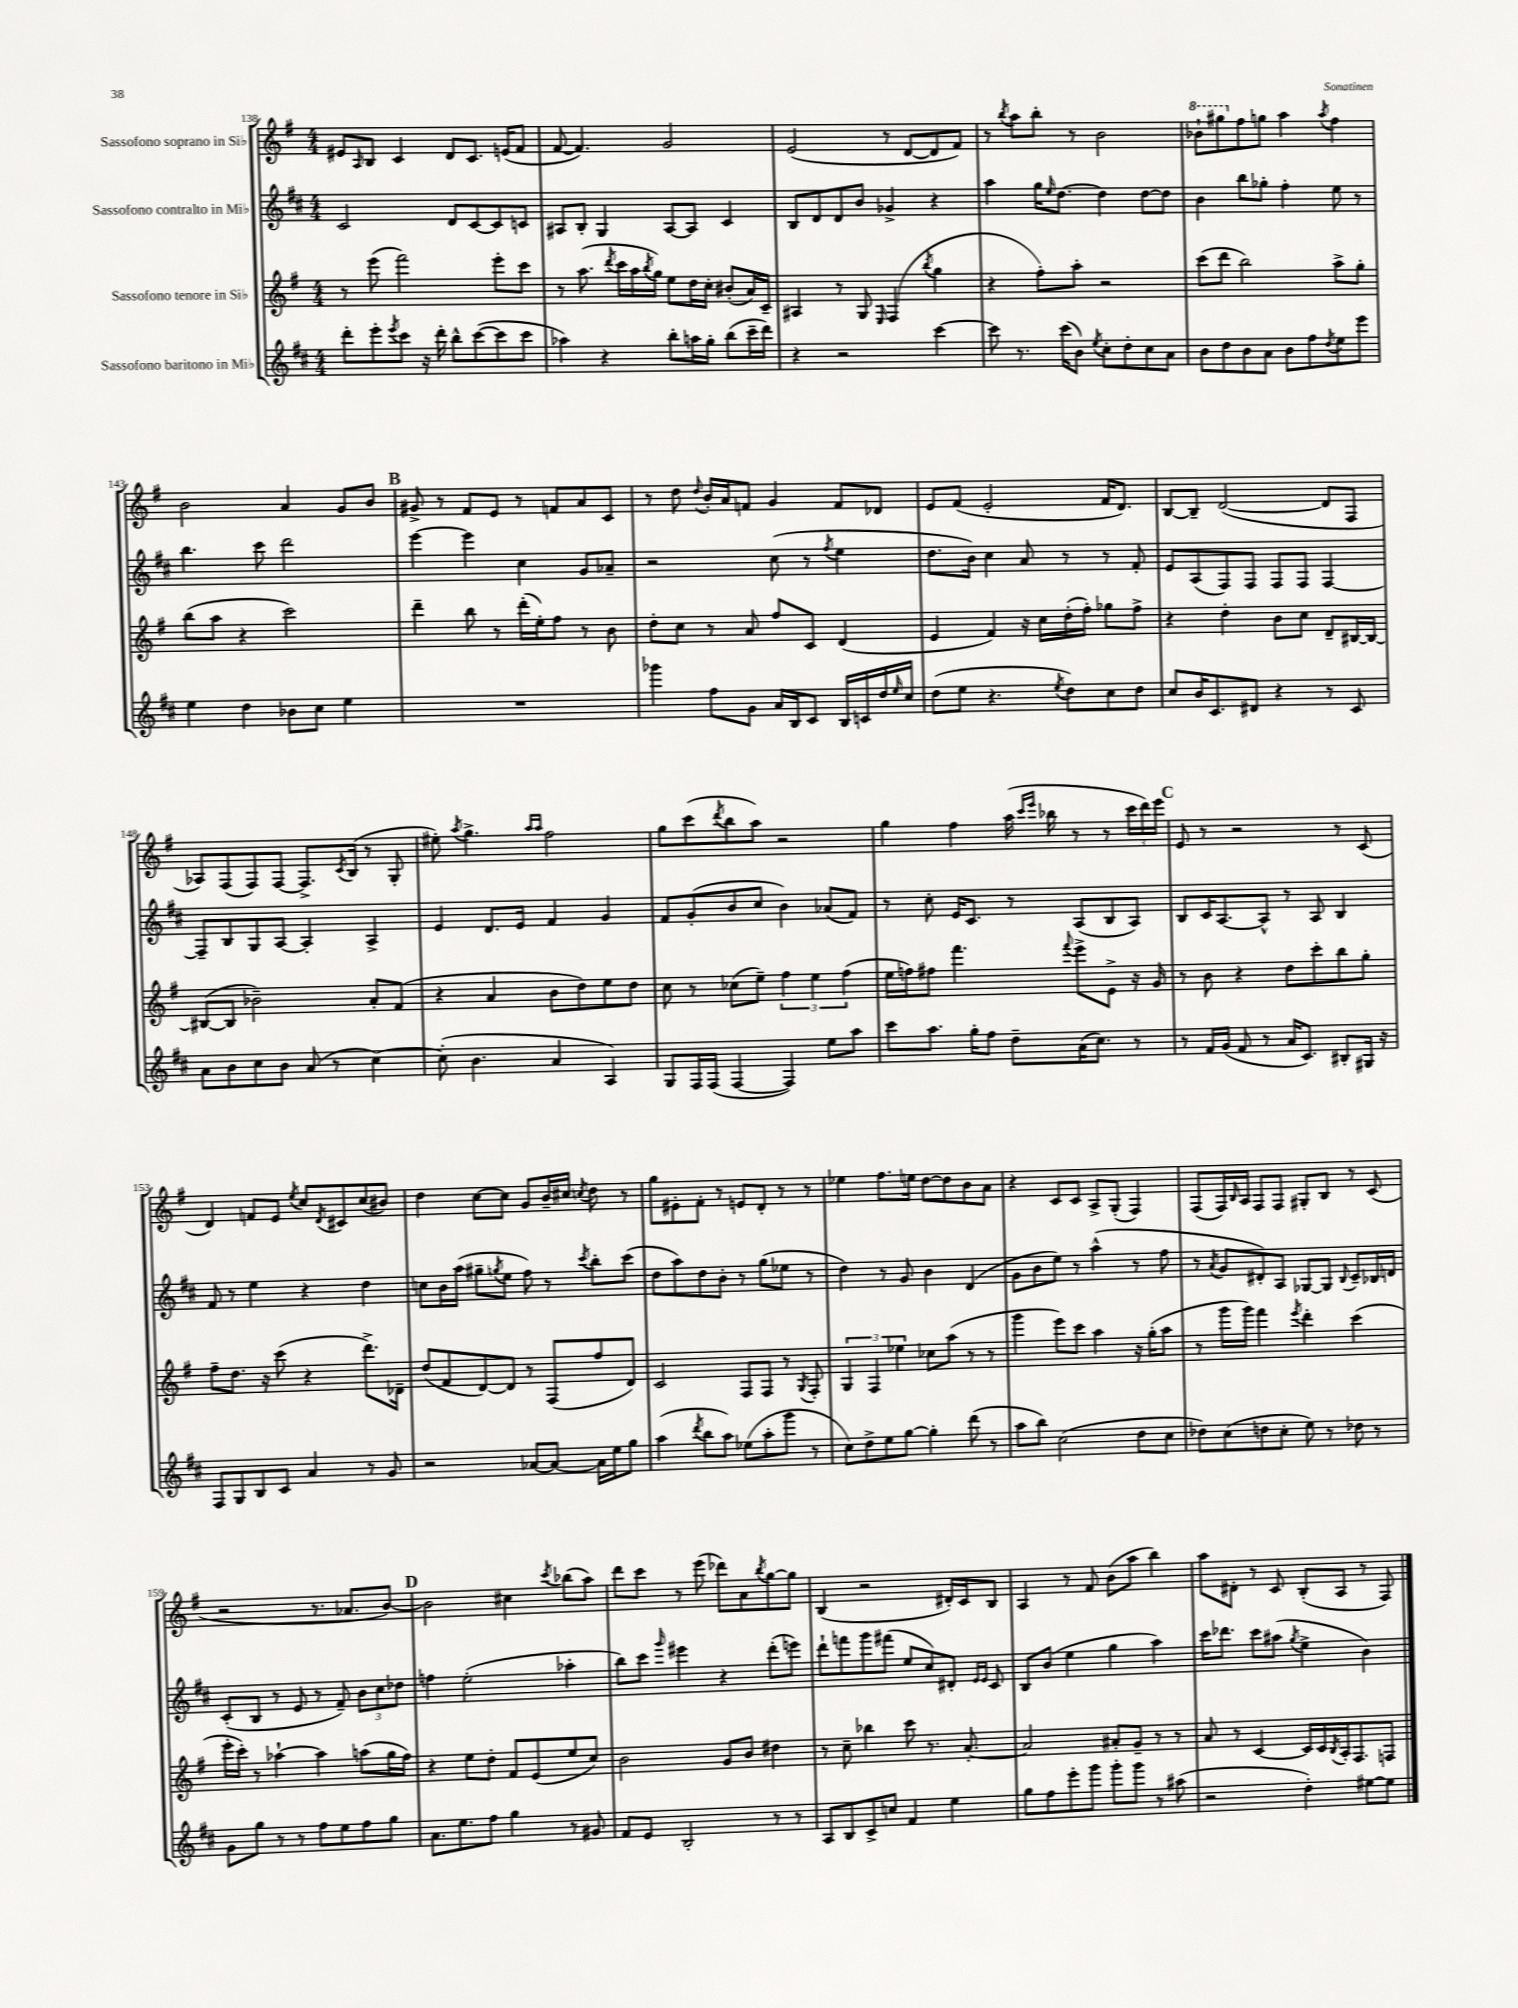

**kern	**kern	**kern	**kern
*staff4	*staff3	*staff2	*staff1
*clefG2	*clefG2	*clefG2	*clefG2
*k[f#c#]	*k[f#]	*k[f#c#]	*k[f#]
*M4/4	*M4/4	*M4/4	*M4/4
8ddd'	8r	2c#	8e#
.	.	.	16qqA
8eee'	(8eee	.	8B
8qeee	.	.	.
8ccc#	2fff#)	.	4c
16r	.	.	.
16ddd'	.	.	.
8bb^^	.	8d	8d
([8ccc#	.	[8c#	8.c
8ccc#]	8eee'	8c#]	.
.	.	.	(16e
8ccc#	8ccc	8c	8f#
=	=	=	=
4aa-)	8r	8A#	[8f#
.	(8.aa	8B'	4.f#])
4r	.	4G	.
.	8qddd	.	.
.	16ccc	.	.
.	16aa	.	.
.	8qbb	.	.
.	16gg)	.	.
8bb'	8ee	[8A#	2g
16aa	16dd	8A#]	.
16gg'	16cc'	.	.
(8bb	(8b#'	4c#	.
16ccc#~	16a)	.	.
16ddd)	16c~	.	.
=	=	=	=
4r	4A#	8B	(2e
.	.	8d	.
2r	8r	8d	.
.	8G	8b	.
.	16qqE	.	.
.	(4F#	4g-^	8r
.	.	.	[8d
.	8qbb	.	.
[4ccc#	4gg	4r	8d]
.	.	.	8f#)
=	=	=	=
8ccc#]	4r	4aa	8r
.	.	.	8qbb
8.r	.	.	8aa
.	8ff#')	16gg	8bb'
.	.	16qqee	.
(16ccc#	.	[8.dd	.
8b)	8aa'	.	8r
8qee	.	.	.
8cc#'	2r	4dd]	2b
8dd'	.	.	.
8cc#	.	[8dd	.
8a	.	8dd]	.
=	=	=	=
8b	(8ccc	4b	8bb-`
8dd	8ddd	.	8ggg#
8b	2bb)	8bb	8ff#
8a	.	8gg-'	8gg
8b	.	4ff#'	4aa
8ff#	.	.	.
8qdd	.	.	8qaa
8ee	8aa^	8ee	4ff#
8eee	8gg'	8r	.
=	=	=	=
4ee	(8bb	4.bb	2b
.	8aa	.	.
4dd	4r	.	.
.	.	8ccc#	.
8b-	2ccc)	2ddd	4a
8cc#	.	.	.
4ee	.	.	8g
.	.	.	8b
=	=	=	=
1r	4ddd~	[4eee	8g#^
.	.	.	8r
.	8bb	4eee]	8f#
.	8r	.	8e
.	(16ddd'	4cc#	8r
.	16ee')	.	.
.	8ff#	.	8f
.	8r	8g	8a
.	8b	8a-~	8c
=	=	=	=
4ggg-	8dd'	2r	8r
.	8cc	.	8dd
.	.	.	8qqdd
8ff#	8r	.	16b'
.	.	.	16a
8g	8a	.	8f
16a	8ff#	(8cc#	4g
16B	.	.	.
8c#	8c	8r	.
.	.	8qff#	.
16B	(4d	4ee	8f
16c	.	.	.
16dd	.	.	8d-
16qqee	.	.	.
16cc#	.	.	.
=	=	=	=
(8dd	4e	8.dd	8e
8ee	.	.	(8f#
.	.	16b)	.
4.r	4f#)	4cc#	2e'
.	16r	8a	.
.	16cc	.	.
8qee	.	.	.
8dd)	(16dd'	8r	.
.	16ff#')	.	.
8cc#	8gg-	8r	16f#
.	.	.	8.d)
8dd	8ff#^	8f#'	.
=	=	=	=
8cc#	4r	8e	[8B
16b	.	(8A	8B~]
8.c#	.	.	.
.	4dd'	8F#)	([2d
8d#	.	8F#	.
4r	8b	8F#	.
.	8cc	8F#	.
8r	8d~	[4F#	8d]
8c#	[16B#	.	8F#
.	16B#_	.	.
=	=	=	=
8a	(8B#_	8F#~]	8A-)
8b	8B#]	8B	(8F#
8cc#	2b-~)	8G	8F#)
8b	.	[8A	[8F#
(8a	.	4A']	8.F#^]
8r	.	.	.
.	.	.	8qc
.	.	.	(16B
[4cc#)	8a'	4A^	8r
.	(8f#	.	8G'
=	=	=	=
(8cc#']	4r	4e	8ee#')
.	.	.	8qaa
4.b	.	.	4.gg^
.	4a	8.d	.
.	.	16e	.
.	.	.	16qqaa
.	.	.	16qqaa
4a	8b	4f#	2ff#
.	8dd)	.	.
4A)	8ee	4g	.
.	8dd	.	.
=	=	=	=
8G	8cc	8f#	8gg
16F#	8r	(8g'	(8ccc
(16F#	.	.	.
.	.	.	8qddd
[4F#	(8cc-	8b	8bb
.	8ee~)	8cc#	8aa)
4F#])	6ff#	4b)	2r
.	6ee	.	.
8ee	.	(8a-	.
.	(6ff#	.	.
8aa	.	8f#)	.
=	=	=	=
8ccc#	16ee	8r	4gg
.	16ff)	.	.
8.aa	8ff#	8cc#'	.
.	4.fff#	16e	4ff#
16gg'	.	8.c#	.
8ff#	.	.	.
8dd~	.	8r	(16aa
.	.	.	16qqccc
.	.	.	16qqeee
.	.	.	16bb-
.	8qqfff#	.	.
(16a	8eee^	(8A	8r
8.cc#)	.	.	.
.	8e^	8B	8r
8r	16r	8A)	24ccc
.	.	.	24ddd)
.	16g	.	.
.	.	.	24eee
=	=	=	=
8r	8r	8B	8e
16f#	8b	16c#	8r
(16g	.	[8.A	.
8f#	4r	.	2r
8r	.	8A^^]	.
16a	8dd	8r	.
8.c#)	.	.	.
.	8ccc'	8A	.
8B#'	8bb	4B	8r
16G#	8gg'	.	(8c
16r	.	.	.
=	=	=	=
8F#	8ff#~	8f#	4d)
8G	8.dd	8r	.
8B	.	4ee	8f
.	16r	.	.
8c#	(8ccc	.	8e
.	.	.	8qee
4a	4r	4r	8cc
.	.	.	8qd
.	.	.	8c#
8r	8.ddd^)	4dd	(8cc
8g	.	.	8b#)
.	16d-~	.	.
=	=	=	=
2r	(8dd	8cc	4dd
.	8f#	16b	.
.	.	(16aa	.
.	[8d)	8gg#~	[8cc
.	.	8qgg	.
.	8d]	8ee	8cc]
[8a-	8r	8ff#)	8g
8a-_	(8F#	8r	16b~
.	.	.	16cc#
.	.	8qccc#	8qcc
16a-]	8ff#	8bb'	8dd
16ee	.	.	.
8gg	8d)	(8ccc#	8r
=	=	=	=
(4aa	2c	8dd	8gg
.	.	8aa)	8e#'
8qddd	.	.	.
8bb	.	8dd	8f#'
8aa)	.	8b'	8r
(8ee-	8F#	8r	8e
8aa'	8F#	(8gg	8d'
8ggg	8r	8ee-	8r
.	8qG	.	.
8r	8F#'	8r	8r
=	=	=	=
8cc#)	6G	4dd)	4ee-
8dd^	.	.	.
.	6F#	.	.
8ee	.	8r	8.ff#
.	6ee-	.	.
[8gg	.	8g	.
.	.	.	16ee
4gg']	8cc-	4b	[8dd
.	(8aa	.	8dd]
(8ddd	8r	(4d	8b
8r	8r	.	8a
=	=	=	=
8aa	4ggg	8g	4r
8bb)	.	8b	.
(2cc#	8eee)	8ee)	8c
.	8ccc	8r	8c
.	4aa	(4aa^^	8A^
.	.	.	(8G'
8dd	16r	8r	4F#)
.	(16gg'	.	.
8cc#	8aa	8ff#	.
=	=	=	=
8dd-)	8r	8r	(8F#
.	.	8qa	.
(8cc#	16ggg	8g	16F#)
.	.	.	16qqB
.	16ggg)	.	16A
8dd	4fff#	8d#')	8F#
8cc#'	.	8A	8F#
.	8qeee	.	.
8ee)	4ddd'	[8G-	8G#'
8r	.	8G-]	8B
.	.	8qqB	.
8dd-	(4ccc	8c#~	8r
8r	.	16B-	(8c
.	.	16d	.
=	=	=	=
8g	16eee'	(8c#'	2r
.	16ccc')	.	.
8gg	8r	8B	.
8r	[4aa-`	8r	.
8r	.	8e	.
8ff#	4aa-]	8r	8.r
8ee	.	8f#~)	.
.	.	.	8.a-
8ff#	(8aa	12b	.
.	.	12cc#	.
8gg	16gg	.	[8b)
.	.	12dd-	.
.	16ff#)	.	.
=	=	=	=
8.a	4r	4ff	2b]
8.ee	.	.	.
.	8ee	(2ee'	.
8ff#	8dd'	.	.
4gg	8f#	.	4cc#
.	(8e	.	.
.	.	.	8qccc
8r	8ee	4aa-'	(8bb-
8g#	8cc)	.	8aa)
=	=	=	=
8f#	2b	8bb)	8ddd
8e	.	8ccc#	8ccc
.	.	16qqggg	.
2B'	.	4eee#	8r
.	.	.	(8eee
.	8g	4r	8ddd-)
.	8b	.	8a
.	.	.	8qbb
8r	4dd#	(8ddd'	[8gg
8r	.	8eee)	8gg]
=	=	=	=
8A	8r	8ddd`	(4B
8B	8cc~	8fff	.
8c#^	4bb-	8ggg	2r
8cc	.	(8fff#	.
4f#	8ccc	8ee	.
.	8.r	8cc#)	.
4ee	.	8d#'	16d#')
.	[8.a'	.	16c
.	.	16qqe	.
.	.	16qqe	.
.	.	8c#	8B
=	=	=	=
8gg	2a]	8B	4A
8ff#	.	(8b	.
8eee'	.	4ee	8r
8ggg	.	.	8f#
8ggg'	8a#'	4gg	(8b
8ggg	8g~	.	8aa
8r	8r	4aa)	4bb)
(8aa#	8r	.	.
=	=	=	=
2r	8a	16ccc#	8aa
.	.	8.ddd-	.
.	8r	.	8d#'
.	[4c	8ccc#	8r
.	.	(8aa#	8c
.	.	8qgg	.
4dd')	16c]	4ee^	(8B'
.	16c	.	.
.	8qB	.	.
.	16A'	.	8A
.	8.F#	.	.
[8ee#	.	4b)	8r
8ee#]	8F	.	8F#)
==	==	==	==
*-	*-	*-	*-
